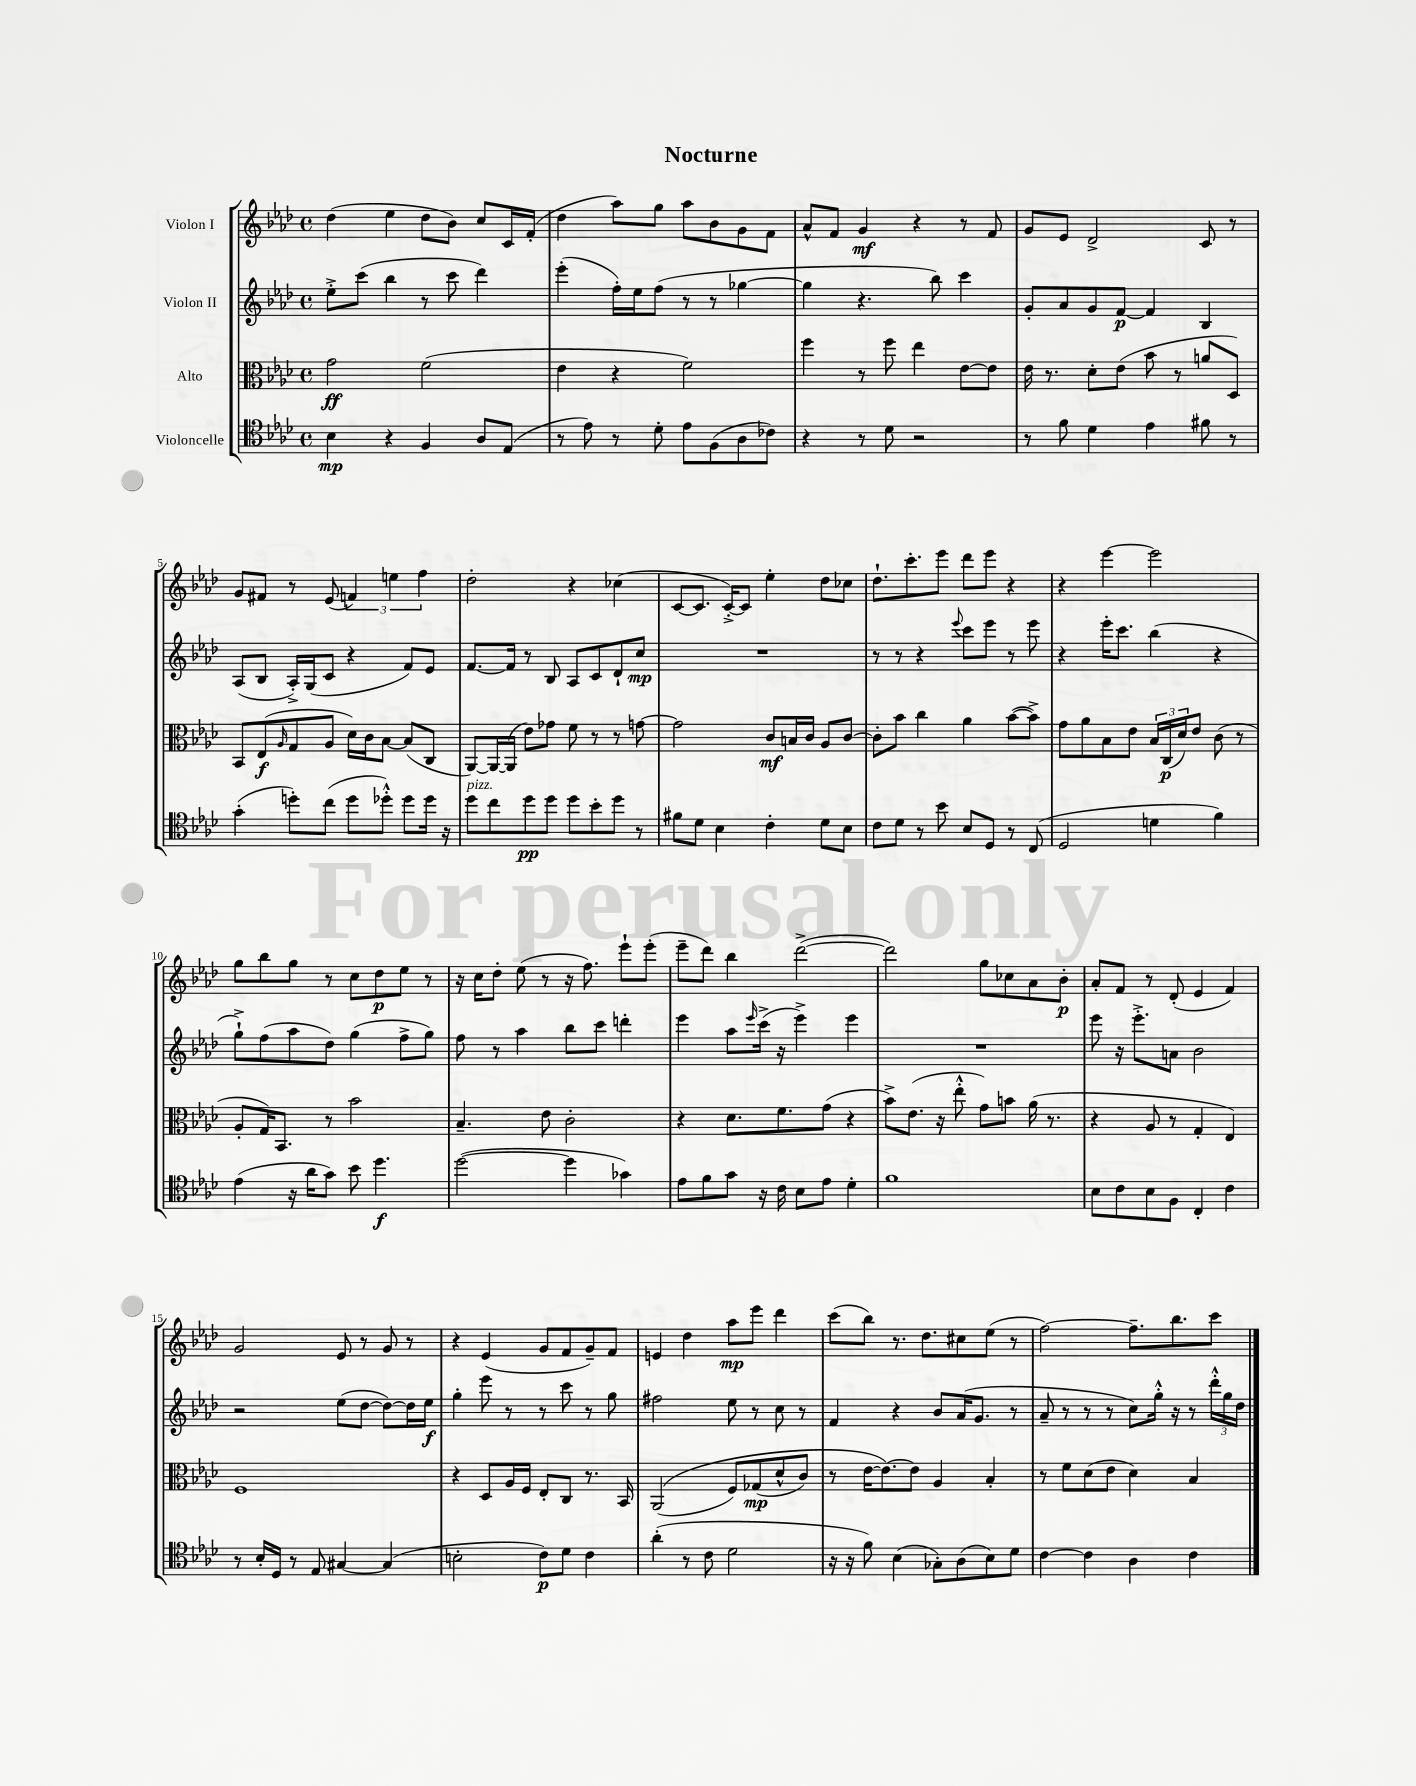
\header { title = "Nocturne" }
<<
\new StaffGroup <<
\new Staff = "s0" \with { instrumentName = "Violon I" } {
    \clef treble \key aes \major \defaultTimeSignature \time 4/4
    des''4( ees''4 des''8 bes'8) c''8 c'16 f'16-.( |
    des''4 aes''8) g''8 aes''8 bes'8 g'8 f'8 |
    aes'8-^ f'8 g'4\mf r4 r8 f'8 |
    g'8 ees'8 des'2-> c'8 r8 |
    g'8 fis'8 r8 ees'8( \tuplet 3/2 { f'4) e''4 f''4 } |
    des''2-. r4 ces''4( |
    c'8~ c'8. c'16~-.->) c'8 ees''4-. des''8 ces''8 |
    des''8.-! c'''8.-. ees'''8 des'''8 ees'''8 r4 |
    r4 ees'''4~ ees'''2 |
    g''8 bes''8 g''8 r8 c''8 des''8\p ees''8 r8 |
    r16 c''16 des''8-. ees''8( r8 r16 f''8.) ees'''8-! ees'''8-.( |
    ees'''8-- des'''8) bes''4 des'''2~->( |
    des'''2) g''8 ces''8 aes'8 bes'8-.\p |
    aes'8-. f'8 r8 des'8-.( ees'4 f'4) |
    g'2 ees'8 r8 g'8 r8 |
    r4 ees'4( g'8 f'8 g'8--) f'8 |
    e'4 des''4 aes''8\mp ees'''8 des'''4 |
    c'''8( bes''8) r8. des''8. cis''8 ees''8( r8 |
    f''2~) f''8.-- bes''8. c'''8 \bar "|." |
}
\new Staff = "s1" \with { instrumentName = "Violon II" } {
    \clef treble \key aes \major \defaultTimeSignature \time 4/4
    ees''8-.-> c'''8( bes''4 r8 c'''8 des'''4) |
    ees'''4-.( f''16-.) ees''16 f''8( r8 r8 ges''4~ |
    ges''4 r4. bes''8) c'''4 |
    g'8-. aes'8 g'8 f'8~\p f'4 bes4 |
    aes8( bes8 aes16-.->) g16( c'8 r4 f'8) ees'8 |
    f'8.~ f'16 r8 bes8 aes8 c'8 des'8-! c''8\mp |
    R1 |
    r8 r8 r4 \appoggiatura { ees'''8 } c'''8 ees'''8 r8 ees'''8 |
    r4 ees'''16-. c'''8. bes''4( r4 |
    g''8-!->) f''8( aes''8 des''8) g''4( f''8-> g''8) |
    f''8 r8 aes''4 bes''8 c'''8 d'''4-. |
    ees'''4 aes''8 \grace { ees'''16 } c'''16->( r16 ees'''4->) ees'''4 |
    R1 |
    ees'''8 r16 ees'''8.-.-> a'8 bes'2 |
    r2 ees''8( des''8~ des''8~) des''16 ees''16\f |
    g''4-. ees'''8 r8 r8 c'''8 r8 g''8 |
    fis''2 ees''8 r8 c''8 r8 |
    f'4 r4 bes'8 aes'16( g'8. r8 |
    aes'8-- r8 r8 r8 c''8) g''16-.-^ r16 r8 \tuplet 3/2 { des'''16-.-^ g''16 des''16 } \bar "|." |
}
\new Staff = "s2" \with { instrumentName = "Alto" } {
    \clef alto \key aes \major \defaultTimeSignature \time 4/4
    g'2\ff f'2( |
    ees'4 r4 f'2) |
    f''4 r8 f''8 ees''4 ees'8~ ees'8 |
    ees'16 r8. des'8-. ees'8( bes'8 r8 a'8 des8) |
    bes,8 ees8\f( \grace { aes16 } g8 aes8 des'16) c'16 bes8~ bes8( c8 |
    aes,8~) aes,16~ aes,16( ees'8) ges'8 f'8 r8 r8 g'8~ |
    g'2 c'8\mf b16 c'16 aes8 c'8~ |
    c'8-. bes'8 c''4 aes'4 bes'8~( bes'8->) |
    g'8 aes'8 bes8 ees'8 \tuplet 3/2 { bes16 c16\p( des'16) } ees'8 c'8( r8 |
    aes8-. g16) bes,8. r8 bes'2 |
    bes4.-- ees'8 c'2-. |
    r4 des'8. f'8. g'8( r4 |
    bes'8->) ees'8.( r16 ees''8-.-^ g'8) b'8 aes'16( r8. |
    r4 aes8 r8 g4-. ees4) |
    f1 |
    r4 des8 aes16 f16 ees8-. c8 r8. bes,16 |
    aes,2(\( f8) ges8\mp( des'8-^ c'8) |
    r8 ees'16~ ees'8.~\) ees'8 aes4 bes4-. |
    r8 f'8 des'8( ees'8 des'4) bes4 \bar "|." |
}
\new Staff = "s3" \with { instrumentName = "Violoncelle" } {
    \clef tenor \key aes \major \defaultTimeSignature \time 4/4
    bes4\mp r4 f4 aes8 ees8( |
    r8 ees'8) r8 des'8-. ees'8 f8( aes8 ces'8) |
    r4 r8 des'8 r2 |
    r8 f'8 des'4 ees'4 fis'8 r8 |
    g'4-.( d''8-.) c''8( d''8 des''8-.-^) des''8 des''16 r16 |
    des''8^\markup { \italic "pizz." } c''8 des''8\pp des''8 des''8 bes'8-. des''8 r8 |
    fis'8 des'8 bes4 c'4-. des'8 bes8 |
    c'8 des'8 r8 bes'8 bes8 des8 r8 c8( |
    des2 d'4 f'4) |
    ees'4( r16 aes'16 g'8) bes'8 des''4.\f |
    des''2~( des''4 ges'4) |
    ees'8 f'8 g'8 r16 c'16 bes8 ees'8 des'4-. |
    f'1 |
    bes8 c'8 bes8 f8 c4-. c'4 |
    r8 bes16-. des16 r8 ees8 gis4~ gis4( |
    b2-. c'8\p) des'8 c'4 |
    aes'4-.( r8 c'8 des'2 |
    r16 r16 f'8) bes4( ges8-.) aes8( bes8) des'8 |
    c'4~ c'4 aes4 c'4 \bar "|." |
}
>>
>>
